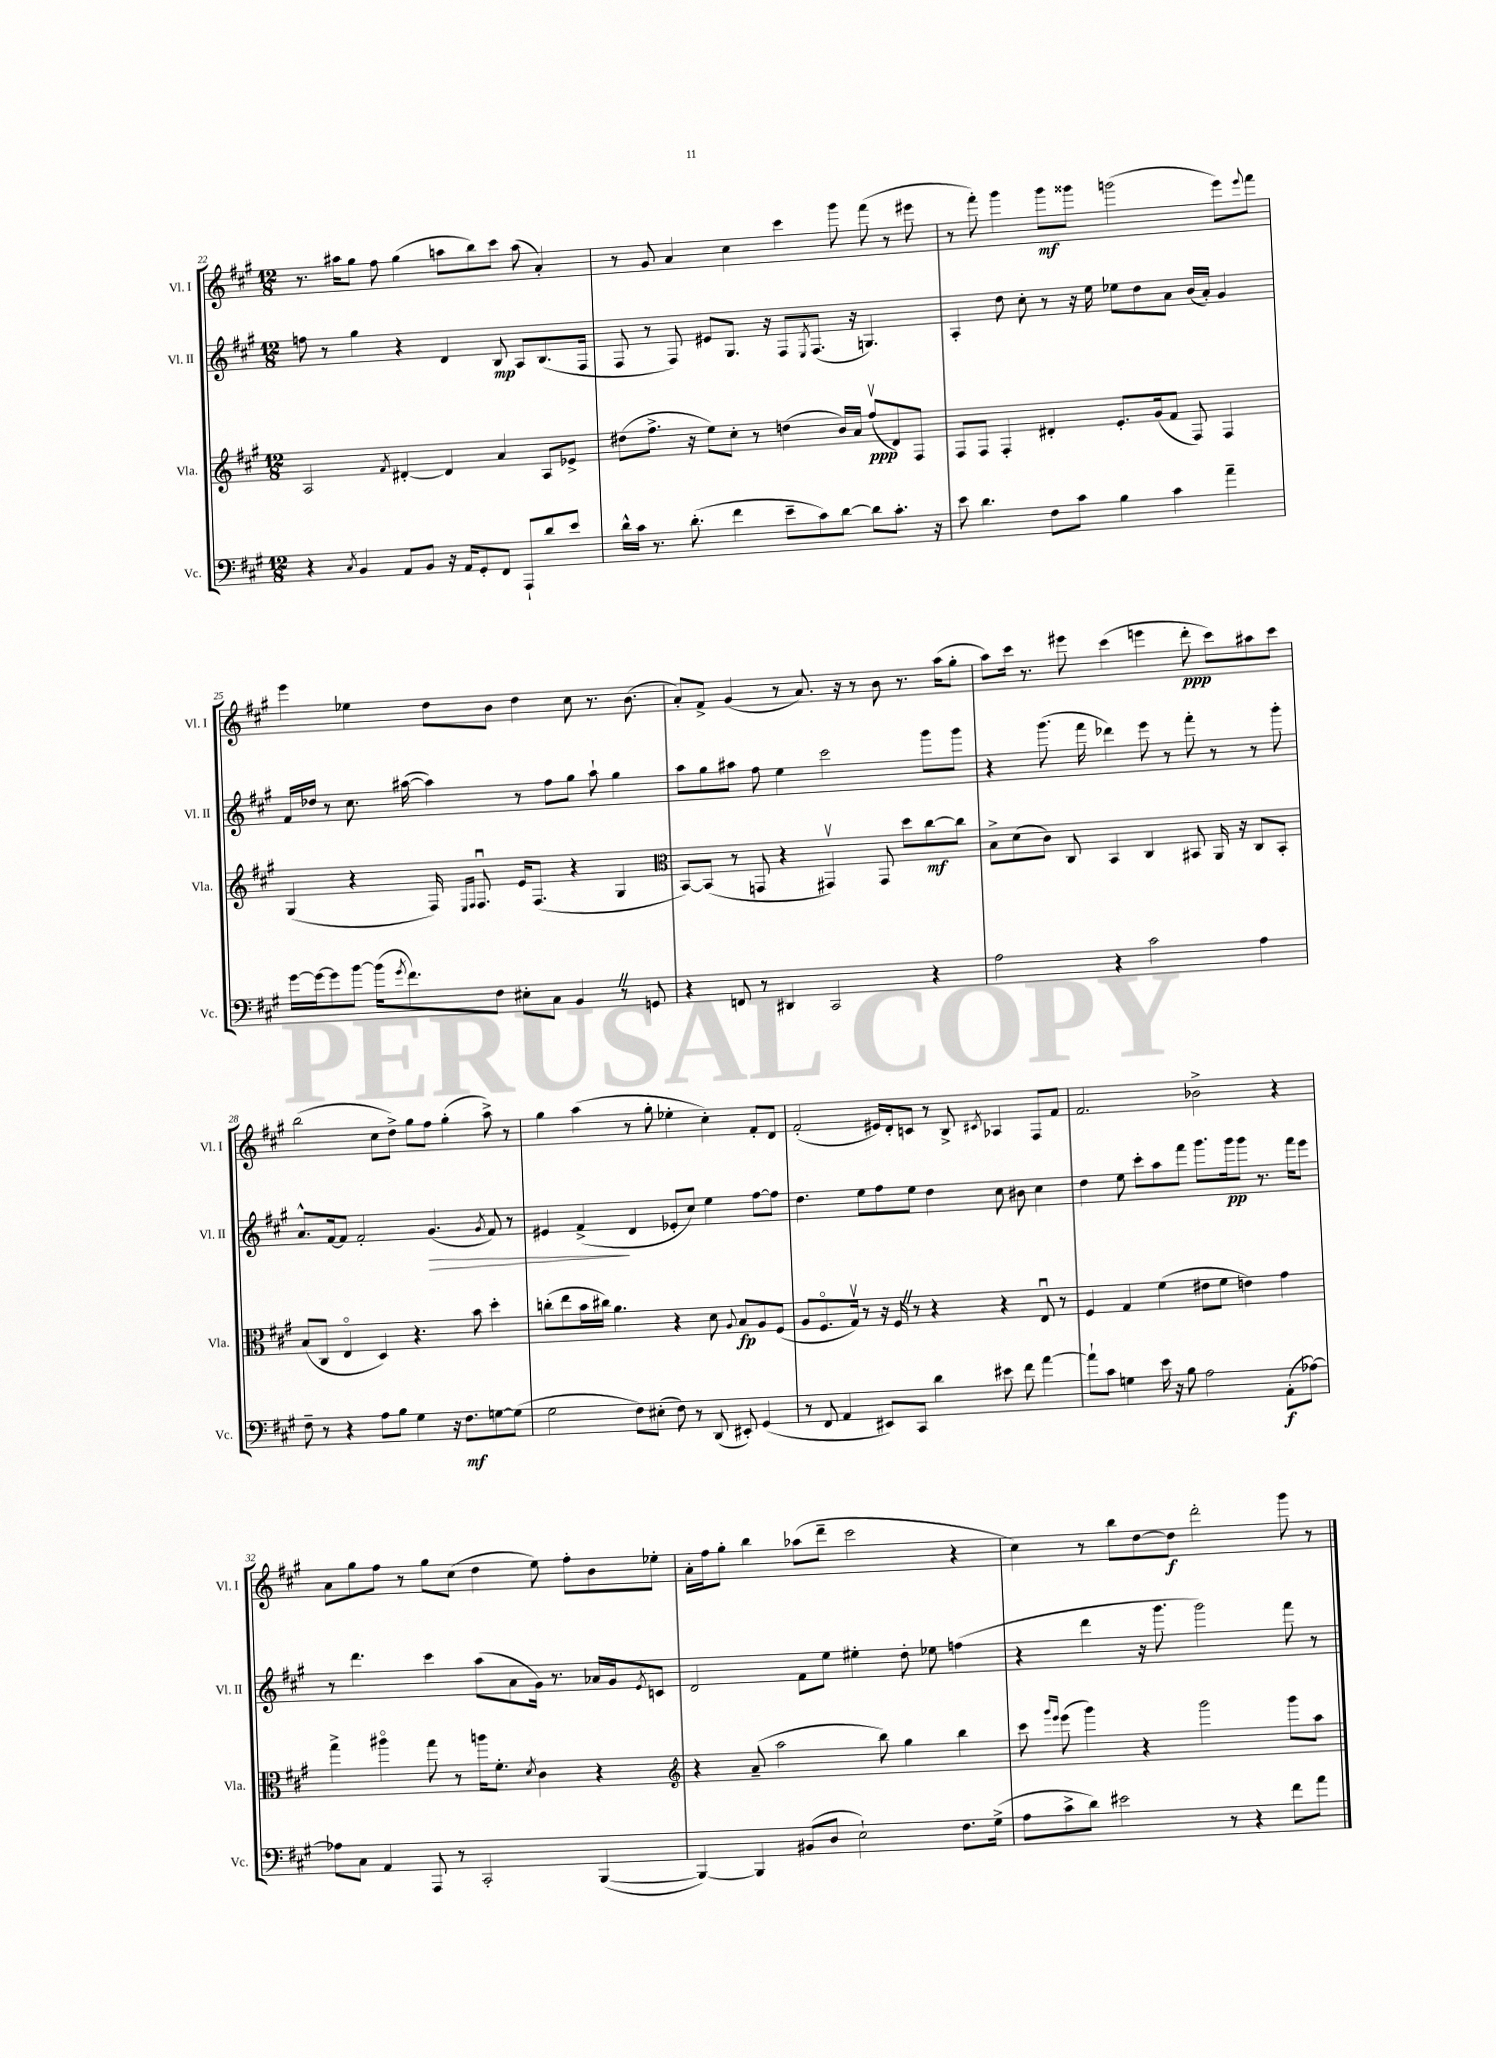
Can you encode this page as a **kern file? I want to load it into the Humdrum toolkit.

**kern	**dynam	**kern	**dynam	**kern	**dynam	**kern	**dynam
*part4	*part4	*part3	*part3	*part2	*part2	*part1	*part1
*staff4	*staff4	*staff3	*staff3	*staff2	*staff2	*staff1	*staff1
*I"Vc.	*	*I"Vla.	*	*I"Vl. II	*	*I"Vl. I	*
*I'Vc.	*	*I'Vla.	*	*I'Vl. II	*	*I'Vl. I	*
*clefF4	*	*clefG2	*	*clefG2	*	*clefG2	*
*k[f#c#g#]	*	*k[f#c#g#]	*	*k[f#c#g#]	*	*k[f#c#g#]	*
*M12/8	*	*M12/8	*	*M12/8	*	*M12/8	*
=22	=22	=22	=22	=22	=22	=22	=22
4r	.	2A/	.	8ffn\	.	8.r	.
.	.	.	.	8r	.	.	.
.	.	.	.	.	.	16aa#X\KL	.
8qC#/	.	.	.	.	.	.	.
4BB/	.	.	.	4gg#\	.	8gg#\J	.
.	.	.	.	.	.	8ff#\	.
.	.	8qf#/	.	.	.	.	.
8AA/L	.	[4d#X'/	.	4r	.	(4gg#\	.
8BB/J	.	.	.	.	.	.	.
16r	.	4d#/]	.	4d/	.	8aan\L	.
16AA/KL	.	.	.	.	.	.	.
8GG#'/	.	.	.	.	.	8bb\)	.
8FF#/J	.	4a/	.	8B/	mp	8ccc#\J	.
8AAA`/L	.	.	.	8A/L	.	(8aa\	.
8d/	.	8A/L	.	(8.B/	.	4a'/)	.
8e/J	.	8e-X^/J	.	.	.	.	.
.	.	.	.	16F#/Jk	.	.	.
=23	=23	=23	=23	=23	=23	=23	=23
16d^^\LL	.	(8dd#X\L	.	8F#/	.	8r	.
16c#\JJ	.	.	.	.	.	.	.
8.r	.	8.ff#^\J	.	8r	.	8g#/	.
.	.	.	.	8F#/)	.	4a/	.
(8.d'\	.	16r	.	.	.	.	.
.	.	8ee\L)	.	8e#X/L	.	.	.
4f#\	.	8cc#'\J	.	8.G#/J	.	4cc#\	.
.	.	8r	.	.	.	.	.
.	.	.	.	16r	.	.	.
8e~\L	.	(4ddn\	.	8F#/L	.	4ccc#\	.
.	.	.	.	8qE/	.	.	.
8c#\)	.	.	.	(8.F#/J	.	.	.
[8d\J	.	16b/LL)	.	.	.	8ggg#\	.
.	.	16a/JJ	.	16r	.	.	.
8d\L]	.	(8ff#v/L	ppp	4.Gn/)	.	(8fff#\	.
8.c#'\J	.	8d/)	.	.	.	8r	.
.	.	8F#/J	.	.	.	8eee#X\	.
16r	.	.	.	.	.	.	.
=24	=24	=24	=24	=24	=24	=24	=24
8e\	.	8F#/L	.	4A'/	.	8r	.
4.d\	.	8F#/J	.	.	.	8fff#'\)	.
.	.	4F#'/	.	8dd\	.	4ggg#\	.
.	.	.	.	8cc#'\	.	.	.
8F#\L	.	4d#X'/	.	8r	.	8ggg#\L	mf
8c#\J	.	.	.	16r	.	8ggg##X\J	.
.	.	.	.	16ee\	.	.	.
4B\	.	8.e'/L	.	8ee-X\L	.	(2gggn\	.
.	.	.	.	8dd\	.	.	.
.	.	(16g#/k	.	.	.	.	.
4c#\	.	8f#/J	.	8a\J	.	.	.
.	.	8F#/)	.	(16b/LL	.	.	.
.	.	.	.	16a'/JJ)	.	.	.
4a~\	.	4F#/	.	4g#/	.	8eee\L)	.
.	.	.	.	.	.	8qqeee/	.
.	.	.	.	.	.	8fff#\J	.
!!LO:LB:g=z
=25	=25	=25	=25	=25	=25	=25	=25
[16g#\LL	.	(4G#/	.	16f#/LL	.	4eee\	.
16g#\J_	.	.	.	16dd-X/JJ	.	.	.
8g#\]	.	.	.	8r	.	.	.
[8b\J	.	4r	.	8.cc#\	.	4ee-X\	.
(16b\KL]	.	.	.	.	.	.	.
8qg#/	.	.	.	.	.	.	.
8.f#\)	.	.	.	([16aa#X\	.	.	.
.	.	16F#/)	.	4aa#\])	.	8dd\L	.
.	.	16qqE/LL	.	.	.	.	.
.	.	16qqF#/JJ	.	.	.	.	.
.	.	8.F#u/	.	.	.	.	.
8F#\J	.	.	.	.	.	8b\J	.
8E#X'\L	.	16e/KL	.	8r	.	4dd\	.
.	.	(8.F#/J	.	.	.	.	.
8C#\J	.	.	.	8ff#\L	.	.	.
4BBZ/	.	4r	.	8gg#\J	.	8cc#\	.
.	.	.	.	8aa#`\	.	8.r	.
8r	.	4G#/	.	4gg#\	.	.	.
.	.	.	.	.	.	(8.b\	.
8GGn/	.	.	.	.	.	.	.
=26	=26	=26	=26	=26	=26	=26	=26
*	*	*clefC3	*	*	*	*	*
4r	.	[8BB/L)	.	8aa\L	.	8a'/L)	.
.	.	(8BB/J]	.	8gg#\	.	8f#^/J	.
8FFn/	.	8r	.	8aa#X\J	.	(4g#/	.
8r	.	8GGn/	.	8ff#\	.	.	.
4DD#X/	.	4r	.	4ee\	.	8r	.
.	.	.	.	.	.	8.a/)	.
2CC#/	.	4GG#Xv/)	.	2ccc#\	.	.	.
.	.	.	.	.	.	16r	.
.	.	.	.	.	.	8r	.
.	.	8GG#/	.	.	.	8b\	.
.	.	8dd\L	.	.	.	8.r	.
4r	.	[8cc#\	mf	8ggg#\L	.	.	.
.	.	.	.	.	.	(16aa\KL	.
.	.	8cc#\J]	.	8ggg#\J	.	8gg#'\J	.
=27	=27	=27	=27	=27	=27	=27	=27
2A\	.	8B^\L	.	4r	.	8aa\L)	.
.	.	(8d\	.	.	.	16ccc#\Jk	.
.	.	.	.	.	.	8.r	.
.	.	8c#\J)	.	(8.ggg#\	.	.	.
.	.	8C#/	.	.	.	8eee#X\	.
.	.	.	.	16fff#\	.	.	.
4r	.	4BB/	.	4ddd-X\)	.	(4ccc#\	.
2c#\	.	4C#/	.	8eee\	.	4eeen\	.
.	.	.	.	8r	.	.	.
.	.	8BB#X/	.	8fff#'\	.	8ddd'\	ppp
.	.	16AA/	.	8r	.	8ccc#\L)	.
.	.	16r	.	.	.	.	.
4A\	.	8C#/L	.	8r	.	8aa#X\	.
.	.	8BB#'/J	.	8ggg#'\	.	8ccc#\J	.
!!LO:LB:g=z
=28	=28	=28	=28	=28	=28	=28	=28
8F#~\	.	(8B/L	.	8.a^^/L	.	(2bb\	.
8r	.	8C#/J	.	.	.	.	.
.	.	.	.	[16f#/k	.	.	.
4r	.	4E/	.	8f#/J]	.	.	.
.	.	.	.	2f#'/	.	.	.
8A\L	.	4D/)	.	.	.	8cc#\L	.
8B\J	.	.	.	.	.	8dd^\J)	.
4G#\	.	4.r	.	.	.	8gg#\L	.
!	!	!	!	!	!LO:HP:b	!	!
.	.	.	.	(4.g#/	>	8ff#\J	.
16r	.	.	.	.	.	(4gg#'\	.
8.F#\L	mf	.	.	.	.	.	.
.	.	8b\	.	.	.	.	.
.	.	.	.	8qg#/	.	.	.
[8Gn\	.	4dd'\	.	8f#/)	.	8aa^\)	.
(8G\J]	.	.	.	8r	.	8r	.
=29	=29	=29	=29	=29	=29	=29	=29
2G#\	.	(8ccn'\L	.	4e#X/	.	4gg#\	.
.	.	8ee\	.	.	.	.	.
.	.	16b\L	.	(4f#^/	.	(4aa\	.
.	.	16cc#X\JJ)	.	.	.	.	.
.	.	4.a\	.	.	.	.	.
8F#\L)	.	.	.	4d/	]	8r	.
(8E#X'\J	.	.	.	.	.	8gg#'\	.
8F#\)	.	4r	.	8e-X'/L	.	4ee-X'\	.
8r	.	.	.	8cc#/J)	.	.	.
(8DD/	.	8d\	.	4ee\	.	4cc#'\)	.
.	.	8qqA/	.	.	.	.	.
8EE#X'/)	.	8B/L	fp	.	.	.	.
(4GG#/	.	8A/	.	[8ff#\L	.	8f#'/L	.
.	.	(8F#/J	.	8ff#\J]	.	8d/J	.
=30	=30	=30	=30	=30	=30	=30	=30
8r	.	8A/L	.	4.dd\	.	(2f#'/	.
8FF#/	.	8.F#/	.	.	.	.	.
4AA/	.	.	.	.	.	.	.
.	.	16G#v/Jk)	.	.	.	.	.
.	.	8r	.	8ee\L	.	.	.
8EE#X/L)	.	16r	.	8ff#\	.	16e#X/LL)	.
.	.	16F#Z/	.	.	.	16d'/J	.
8CC#/J	.	8r	.	8ee\J	.	8cn/J	.
4d\	.	4r	.	4dd\	.	8r	.
.	.	.	.	.	.	8B^/	.
.	.	.	.	.	.	8qc#X/	.
8e#X\	.	4r	.	8cc#\	.	4A-X/	.
8f#\	.	.	.	8b#X\	.	.	.
[4a\	.	8Eu/	.	4cc#\	.	8F#/L	.
.	.	8r	.	.	.	8f#/J	.
=31	=31	=31	=31	=31	=31	=31	=31
8a`\L]	.	4F#/	.	4dd\	.	2.f#/	.
8c#\J	.	.	.	.	.	.	.
4Gn\	.	4G#/	.	8ee\	.	.	.
.	.	.	.	8ccc#'\L	.	.	.
16e\	.	(4f#\	.	8aa\	.	.	.
16r	.	.	.	.	.	.	.
8B\	.	.	.	8fff#\J	.	.	.
2A\	.	8e#X\L	.	8.ggg#\L	.	2b-X^\	.
.	.	8f#\J	.	.	.	.	.
.	.	.	.	16ggg#\k	pp	.	.
.	.	4en\)	.	8ggg#\J	.	.	.
.	.	.	.	8.r	.	.	.
(8AA'\L	f	4g#\	.	.	.	4r	.
.	.	.	.	16fff#\KL	.	.	.
[8A-X\J)	.	.	.	8eee\J	.	.	.
!!LO:LB:g=z
=32	=32	=32	=32	=32	=32	=32	=32
8A-X\L]	.	4gg#^\	.	8r	.	8a\L	.
8C#\J	.	.	.	4.ddd\	.	8gg#\	.
4AA/	.	4aa#X\	.	.	.	8ff#\J	.
.	.	.	.	.	.	8r	.
8AAA/	.	8gg#\	.	4ccc#\	.	8gg#\L	.
8r	.	8r	.	.	.	(8cc#\J	.
2CC#'/	.	16aan\KL	.	(8aa\L	.	4dd\	.
.	.	8.f#'\J	.	.	.	.	.
.	.	.	.	8a\	.	.	.
.	.	8qd/	.	.	.	.	.
.	.	4c#\	.	16g#\Jk)	.	8ee\)	.
.	.	.	.	8.r	.	.	.
.	.	.	.	.	.	8ff#'\L	.
([4BBB/	.	4r	.	16a-X/LL	.	8b\	.
.	.	.	.	16g#/J	.	.	.
.	.	.	.	8qe/	.	.	.
.	.	.	.	8cn/J	.	8ee-X'\J	.
=33	=33	=33	=33	=33	=33	=33	=33
*	*	*clefG2	*	*	*	*	*
4BBB/_)	.	4r	.	2d/	.	16a'\LL	.
.	.	.	.	.	.	16ff#\J	.
.	.	.	.	.	.	8gg#'\J	.
4BBB/]	.	(8a~/	.	.	.	4bb\	.
.	.	2aa\	.	.	.	.	.
(8BB#X/L	.	.	.	8f#\L	.	(8aa-X\L	.
8D/J	.	.	.	8ee\J	.	8ddd~\J	.
2E`\)	.	.	.	4ee#X'\	.	2ccc#\	.
.	.	8bb\)	.	.	.	.	.
.	.	4gg#\	.	8dd'\	.	.	.
.	.	.	.	8ee-X\	.	.	.
8.F#\L	.	4bb\	.	(4ffn\	.	4r	.
(16G#^\Jk	.	.	.	.	.	.	.
=34	=34	=34	=34	=34	=34	=34	=34
8A\L	.	8ccc#\	.	4r	.	4cc#\)	.
.	.	16qqggg#/LL	.	.	.	.	.
.	.	16qqeee/JJ	.	.	.	.	.
8c#^\	.	(8eee\	.	.	.	.	.
8d\J)	.	4ggg#\)	.	4ddd\	.	8r	.
2e#X\	.	.	.	.	.	8bb\L	.
.	.	4r	.	16r	.	[8dd\	.
.	.	.	.	8.ggg#\	.	.	.
.	.	.	.	.	.	8dd\J]	f
.	.	2ggg#\	.	2ggg#\)	.	2ddd'\	.
8r	.	.	.	.	.	.	.
4r	.	.	.	.	.	.	.
8f#\L	.	8ggg#\L	.	8fff#\	.	8ggg#\	.
8a\J	.	8aa\J	.	8r	.	8r	.
==	==	==	==	==	==	==	==
*-	*-	*-	*-	*-	*-	*-	*-
